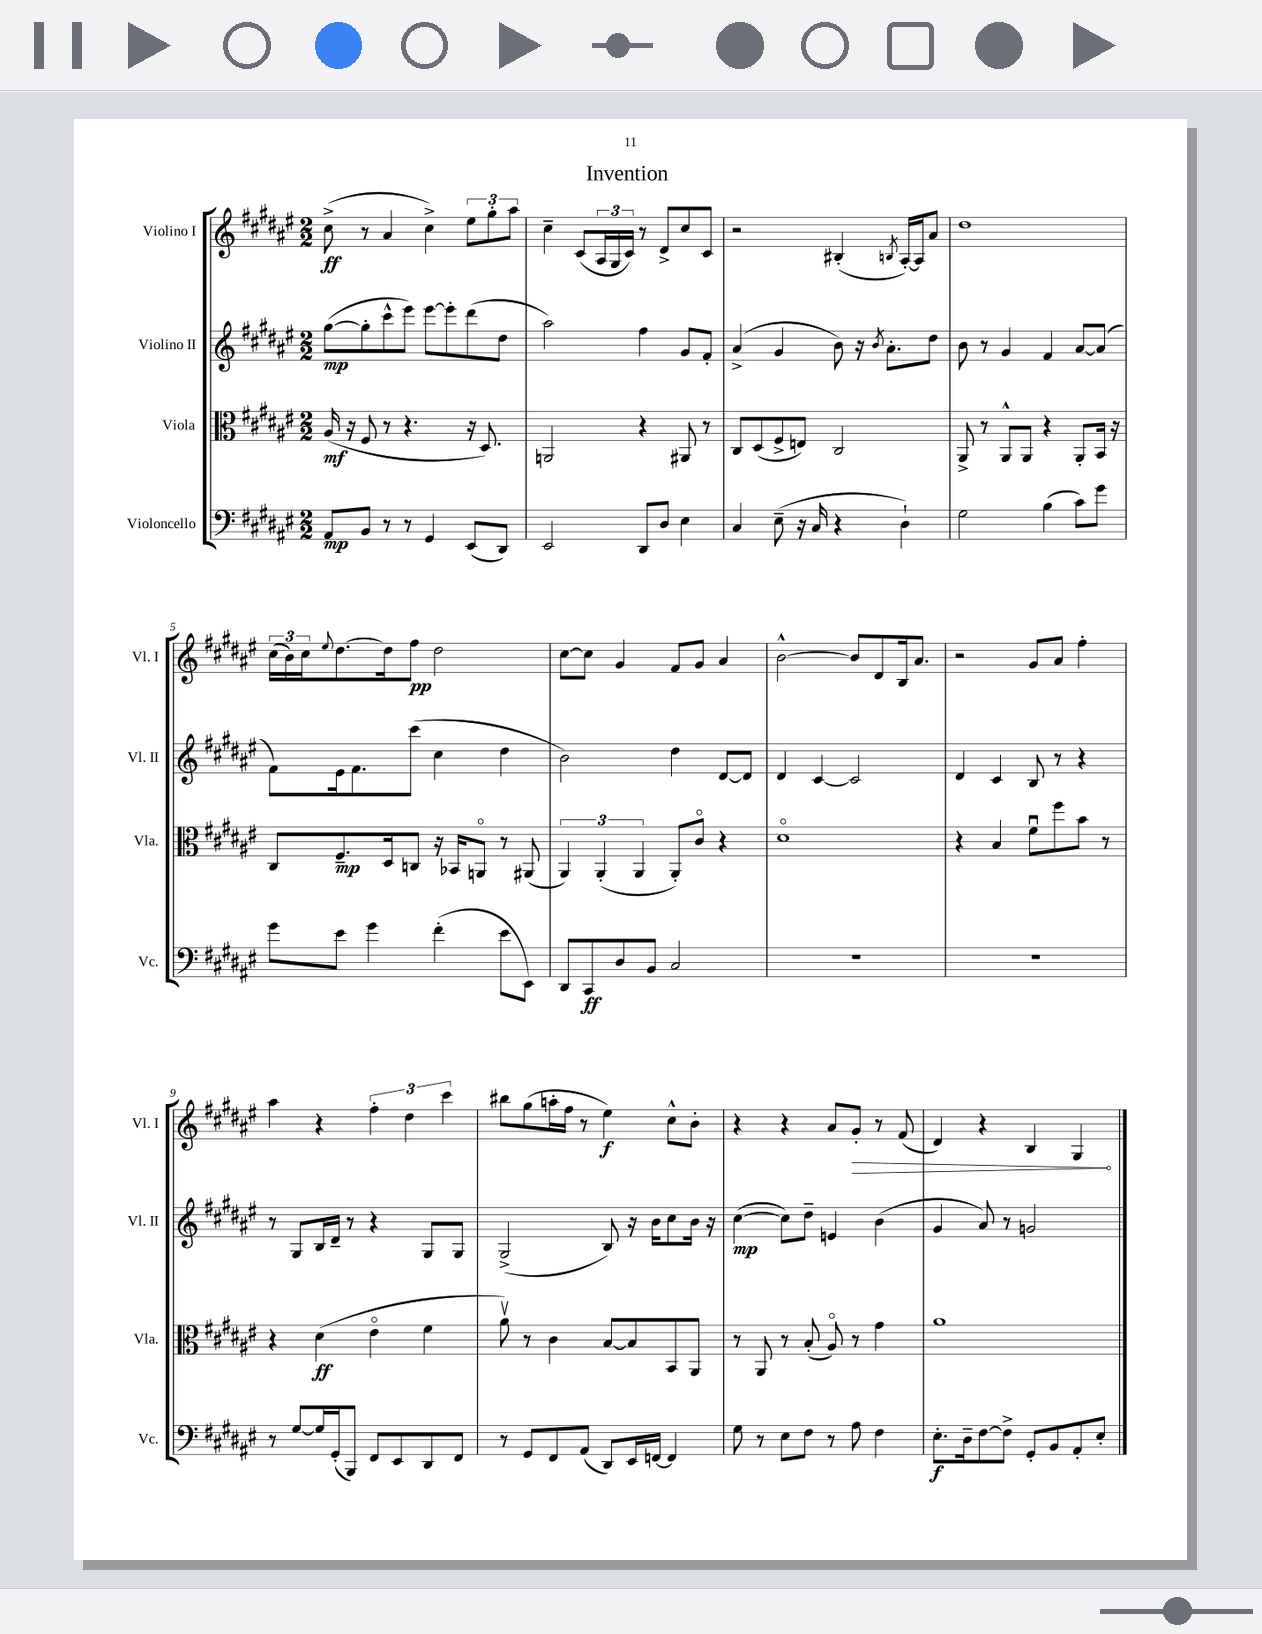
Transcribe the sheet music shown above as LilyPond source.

\header { title = "Invention" }
<<
\new StaffGroup <<
\new Staff = "s0" \with { instrumentName = "Violino I" shortInstrumentName = "Vl. I" } {
    \clef treble \key fis \major \numericTimeSignature \time 2/2
    cis''8->\ff( r8 ais'4 cis''4->) \tuplet 3/2 { eis''8 gis''8-. ais''8 } |
    cis''4-- cis'8( \tuplet 3/2 { ais16 gis16 cis'16) } r8 dis'8-> cis''8 cis'8 |
    r2 bis4-.( \acciaccatura { b8 } ais16~-.) ais16 ais'8 |
    dis''1 |
    \tuplet 3/2 { cis''16( b'16) cis''16 } \appoggiatura { eis''8 } dis''8.~ dis''16 fis''8\pp dis''2 |
    cis''8~ cis''8 gis'4 fis'8 gis'8 ais'4 |
    b'2~-^ b'8 dis'8 b16 ais'8. |
    r2 gis'8 ais'8 fis''4-. |
    ais''4 r4 \tuplet 3/2 { fis''4-. dis''4 cis'''4 } |
    bis''8 gis''8( a''16-. fis''16 r8 eis''4\f) cis''8-^ b'8-. |
    r4 r4 ais'8 \once \override Hairpin.circled-tip = ##t gis'8-.\> r8 fis'8( |
    dis'4) r4 b4 gis4\! \bar "|." |
}
\new Staff = "s1" \with { instrumentName = "Violino II" shortInstrumentName = "Vl. II" } {
    \clef treble \key fis \major \numericTimeSignature \time 2/2
    gis''8~\mp( gis''8-. cis'''8-^ eis'''8) eis'''8~ eis'''8-. dis'''8( dis''8 |
    ais''2) fis''4 gis'8 fis'8-. |
    ais'4->( gis'4 b'8) r16 \acciaccatura { b'8 } ais'8.-. dis''8 |
    b'8 r8 gis'4 fis'4 ais'8~ ais'8( |
    fis'8) eis'16 fis'8. cis'''8( cis''4 dis''4 |
    b'2) dis''4 dis'8~ dis'8 |
    dis'4 cis'4~ cis'2 |
    dis'4 cis'4 b8 r8 r4 |
    r8 gis8 b16 dis'16-- r8 r4 gis8 gis8 |
    gis2->( b8) r16 b'16 cis''8 b'16 r16 |
    cis''4~\mp( cis''8) dis''8-- e'4 b'4( |
    gis'4 ais'8) r8 g'2 \bar "|." |
}
\new Staff = "s2" \with { instrumentName = "Viola" shortInstrumentName = "Vla." } {
    \clef alto \key fis \major \numericTimeSignature \time 2/2
    ais16\mf( r16 fis8 r8 r4. r16 dis8.) |
    a,2 r4 ais,8 r8 |
    cis8 dis8( fis8-> e8) cis2 |
    ais,8-> r8 ais,8-^ ais,8 r4 ais,8-. b,16 r16 |
    cis8 fis8.--\mp dis16 c8 r16 bes,16 a,8\flageolet r8 ais,8( |
    \tuplet 3/2 { ais,4) ais,4-.( ais,4 } ais,8-.) cis'8\flageolet r4 |
    dis'1\flageolet |
    r4 b4 fis'8\downbow fis''8 b'8 r8 |
    r4 dis'4\ff( eis'4\flageolet fis'4 |
    ais'8\upbow) r8 cis'4 b8~ b8 b,8 ais,8 |
    r8 ais,8 r8 b8-.( ais8\flageolet) r8 gis'4 |
    ais'1 \bar "|." |
}
\new Staff = "s3" \with { instrumentName = "Violoncello" shortInstrumentName = "Vc." } {
    \clef bass \key fis \major \numericTimeSignature \time 2/2
    ais,8\mp b,8 r8 r8 gis,4 eis,8( dis,8) |
    eis,2 dis,8 dis8 eis4 |
    cis4 eis8--( r16 cis16 r4 dis4-!) |
    gis2 b4( cis'8) gis'8 |
    gis'8 eis'8 gis'4 fis'4-.( eis'8 eis,8) |
    dis,8 cis,8\ff dis8 b,8 cis2 |
    R1 |
    R1 |
    r8 gis8~ gis16 gis,16-.( b,,8) fis,8 eis,8 dis,8 fis,8 |
    r8 gis,8 fis,8 ais,8( dis,8) eis,16 f,16~ f,4 |
    gis8 r8 eis8 fis8 r8 ais8 fis4 |
    eis8.-.\f dis16-- fis8~ fis8-> gis,8-. b,8 ais,8-. eis8-. \bar "|." |
}
>>
>>
